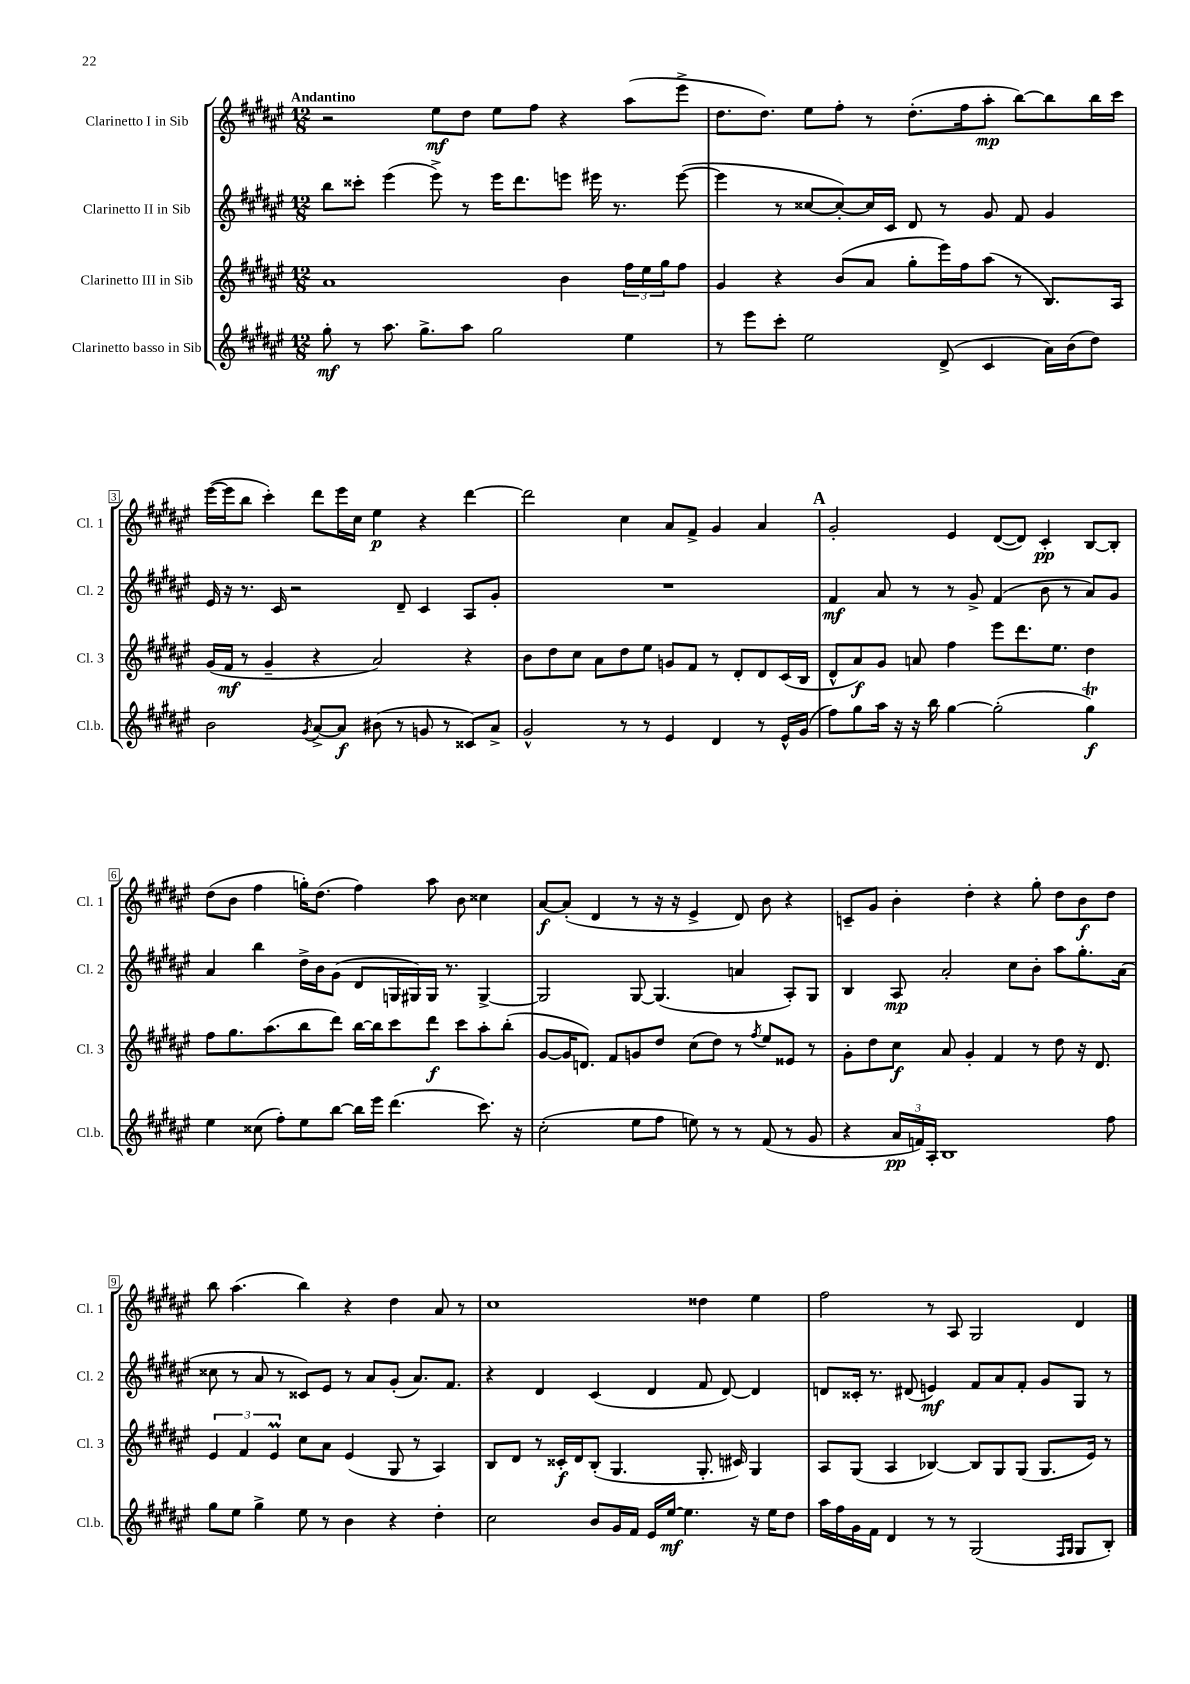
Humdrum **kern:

**kern	**kern	**kern	**kern
*staff4	*staff3	*staff2	*staff1
*clefG2	*clefG2	*clefG2	*clefG2
*k[f#c#g#d#a#e#]	*k[f#c#g#d#a#e#]	*k[f#c#g#d#a#e#]	*k[f#c#g#d#a#e#]
*M12/8	*M12/8	*M12/8	*M12/8
8gg#'	1a#	8bb	2r
8r	.	8ccc##'	.
8.aa#	.	(4eee#	.
8.gg#^	.	.	.
.	.	8eee#^)	8ee#
8aa#	.	8r	8dd#
2gg#	.	16eee#	8ee#
.	.	8.ddd#	.
.	.	.	8ff#
.	4b	8eee	4r
.	.	16eee#	.
.	.	8.r	.
4ee#	24ff#	.	(8aa#
.	24ee#	.	.
.	24gg#	.	.
.	8ff#	([8eee#	8eee#^
=	=	=	=
8r	4g#	4eee#]	8.dd#
8eee#	.	.	.
.	.	.	8.dd#)
8ccc#'	4r	8r	.
2ee#	.	[8cc##	8ee#
.	(8b	8cc##'_)	8ff#'
.	8a#	16cc##]	8r
.	.	16c#	.
.	8gg#'	8d#	(8.dd#'
(8d#^	16eee#)	8r	.
.	16ff#	.	16ff#
4c#	(8aa#	8g#	8aa#'
.	8r	8f#	[8bb)
16a#)	8.B)	4g#	8bb]
(16b	.	.	.
8dd#)	.	.	16bb
.	16A#	.	16ccc#
=	=	=	=
2b	(16g#	16e#	([16eee#
.	16f#	16r	16eee#]
.	8r	8.r	8bb
.	4g#~	.	4ccc#')
.	.	16c#	.
.	.	2r	.
8qg#	.	.	.
[8a#^	4r	.	8ddd#
8a#]	.	.	16eee#
.	.	.	16cc#
(8b#	2a#)	.	4ee#
8r	.	8d#~	.
8g	.	4c#	4r
8r	.	.	.
8c##)	4r	8A#	[4ddd#
8a#^	.	8g#'	.
=	=	=	=
2g#^^	8b	1.r	2ddd#]
.	8dd#	.	.
.	8cc#	.	.
.	8a#	.	.
8r	8dd#	.	4cc#
8r	8ee#	.	.
4e#	8g	.	8a#
.	8f#	.	8f#^
4d#	8r	.	4g#
.	8d#'	.	.
8r	8d#	.	4a#
16e#^^	(16c#	.	.
(16g#	16B	.	.
=	=	=	=
8ff#)	8d#^^	4f#	2g#'
8gg#	8a#)	.	.
16aa#	8g#	8a#	.
16r	.	.	.
16r	8a	8r	.
16bb	.	.	.
[4gg#	4ff#	8r	4e#
.	.	8g#^	.
(2gg#']	8eee#	(4f#	([8d#
.	8.ddd#	.	8d#])
.	.	8b	4c#'
.	8.ee#	.	.
.	.	8r	.
4gg#)	4dd#	8a#)	[8B
.	.	8g#	8B']
=	=	=	=
4ee#	8ff#	4a#	(8dd#
.	8.gg#	.	8b
(8cc##	.	4bb	4ff#
.	(8.aa#	.	.
8ff#')	.	.	.
8ee#	8bb	16dd#^	16gg')
.	.	16b	(8.dd#
[8bb	8ddd#)	(8g#	.
16bb]	[16bb	8d#	4ff#)
16eee#	16bb]	.	.
(4.ddd#	8ccc#	16G	.
.	.	16G#)	.
.	8ddd#	16G#	8aa#
.	.	8.r	.
.	8ccc#	.	8b
8.ccc#)	8aa#'	[4G#^	4cc##
.	(8bb'	.	.
16r	.	.	.
=	=	=	=
(2cc#'	[8g#	2G#]	[8a#
.	16g#]	.	(8a#']
.	8.d)	.	.
.	.	.	4d#
.	8f#	.	.
8ee#	8g	[8G#	8r
8ff#	8dd#	(4.G#]	16r
.	.	.	16r
8ee)	(8cc#	.	4e#^
8r	8dd#)	.	.
8r	8r	4a	8d#)
.	8qff#	.	.
(8f#	8ee#	.	8b
8r	8e##	8A#')	4r
8g#	8r	8G#	.
=	=	=	=
4r	8g#'	4B	8c~
.	8dd#	.	8g#
24a#	8cc#	8A#	4b'
24f)	.	.	.
24A#'	.	.	.
1B	8a#	2a#'	.
.	4g#'	.	4dd#'
.	4f#	.	4r
.	.	8cc#	.
.	8r	8b'	8gg#'
.	8dd#	8aa#	8dd#
.	16r	8.gg#'	8b
.	8.d#	.	.
8ff#	.	.	8dd#
.	.	(16a#	.
=	=	=	=
8gg#	6e#	8cc##	8bb
8ee#	.	8r	(4.aa#
.	6f#	.	.
4gg#^	.	8a#	.
.	6e#	.	.
.	.	8r	.
8ee#	8cc#	8c##)	4bb)
8r	8a#	8e#	.
4b	(4e#	8r	4r
.	.	8a#	.
4r	8G#	(8g#'	4dd#
.	8r	8.a#)	.
4dd#'	4A#)	.	8a#
.	.	8.f#	.
.	.	.	8r
=	=	=	=
2cc#	8B	4r	1cc#
.	8d#	.	.
.	8r	4d#	.
.	16c##'	.	.
.	16d#	.	.
8b	(8B'	(4c#	.
16g#	4.G#	.	.
16f#	.	.	.
16e#	.	4d#	.
[16ee#	.	.	.
4.ee#]	.	.	.
.	8.G#'	8f#	4dd##
.	.	[8d#)	.
.	16c#)	.	.
16r	4G#	4d#]	4ee#
16ee#	.	.	.
8dd#	.	.	.
=	=	=	=
16aa#	8A#	8d	2ff#
16ff#	.	.	.
16g#	(8G#	16c##'	.
16f#	.	8.r	.
4d#	4A#	.	.
.	.	(8d#	.
8r	[4B-)	4e)	8r
8r	.	.	8A#
(2G#	8B-]	8f#	2G#
.	8G#	8a#	.
.	(8G#	8f#'	.
.	8.G#	8g#	.
16qqF#	.	.	.
16qqG#	.	.	.
8G#	.	8G#	4d#
.	16e#)	.	.
8B')	8r	8r	.
==	==	==	==
*-	*-	*-	*-
